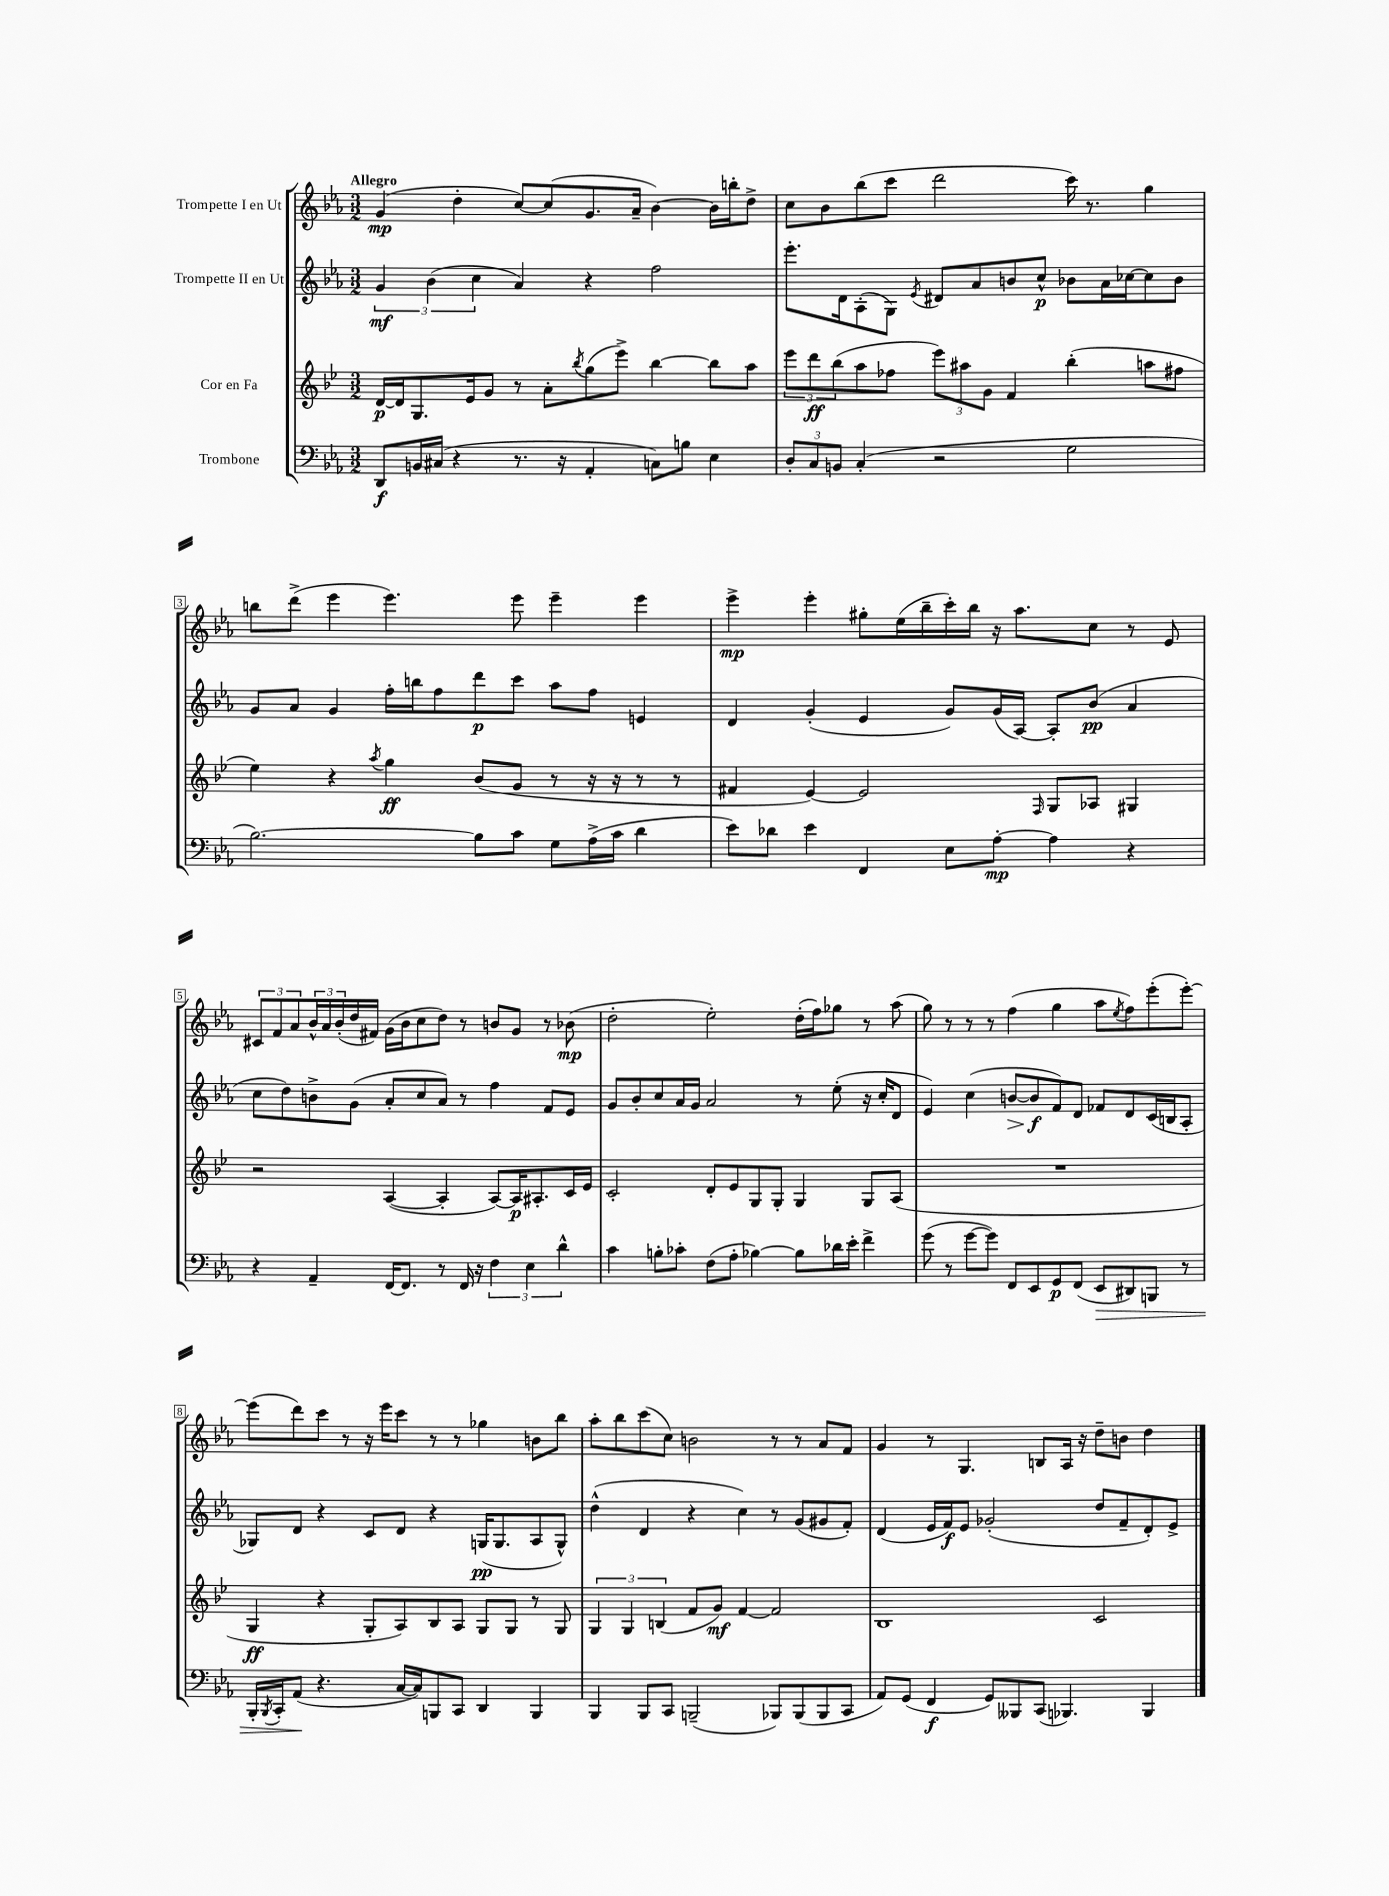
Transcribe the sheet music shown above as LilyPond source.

<<
\new StaffGroup <<
\new Staff = "s0" \with { instrumentName = "Trompette I en Ut" } {
    \clef treble \key ees \major \numericTimeSignature \time 3/2 \tempo "Allegro"
    g'4\mp( d''4-. c''8~) c''8( g'8. aes'16-- bes'4~) bes'16 b''16-. d''8-> |
    c''8 bes'8 bes''8( c'''8 d'''2 c'''16) r8. g''4 |
    b''8 d'''8->( ees'''4 ees'''4.) ees'''8 ees'''4-- ees'''4 |
    ees'''4->\mp ees'''4-. gis''8-. ees''16( bes''16-- c'''16-.) bes''16 r16 aes''8. c''8 r8 ees'8 |
    \tuplet 3/2 { cis'8 f'8 aes'8 } \tuplet 3/2 { bes'16-^ aes'16 bes'16-.( } d''16 fis'16) g'16( bes'16 c''8 d''8) r8 b'8 g'8 r8 bes'8\mp( |
    d''2-. ees''2-.) d''16-.( f''16) ges''8 r8 aes''8( |
    g''8) r8 r8 r8 f''4( g''4 aes''8 \acciaccatura { ees''8 } f''8) ees'''8-.( ees'''8~-.) |
    ees'''8( d'''8) c'''8 r8 r16 ees'''16 c'''8 r8 r8 ges''4 b'8 bes''8 |
    aes''8-. bes''8 c'''8( c''8) b'2 r8 r8 aes'8 f'8 |
    g'4 r8 g4. b8 aes16 r16 d''8-- b'8 d''4 \bar "|." |
}
\new Staff = "s1" \with { instrumentName = "Trompette II en Ut" } {
    \clef treble \key ees \major \numericTimeSignature \time 3/2
    \tuplet 3/2 { g'4\mf bes'4( c''4 } aes'4) r4 f''2 |
    ees'''8.-. d'16 aes8-.( g8) \acciaccatura { ees'8 } dis'8 aes'8 b'8 c''8-^\p bes'8 aes'16 ces''16~ ces''8 bes'8 |
    g'8 aes'8 g'4 f''16-. b''16 f''8 d'''8\p c'''8 aes''8 f''8 e'4 |
    d'4 g'4-.( ees'4 g'8) g'16( aes16~) aes8-. bes'8\pp( aes'4 |
    c''8 d''8) b'8-> g'8( aes'8-. c''8 aes'8) r8 f''4 f'8 ees'8 |
    g'8 bes'8-. c''8 aes'16 g'16 aes'2 r8 ees''8-.( r16 c''16-. d'8 |
    ees'4) c''4( b'8~\> b'8\f\! f'8) d'8 fes'8 d'8 c'16( b16 aes8-. |
    ges8) d'8 r4 c'8 d'8 r4 g16\pp( g8. aes8 g8-^) |
    d''4-^( d'4 r4 c''4) r8 g'8( gis'8 f'8-.) |
    d'4( ees'16 f'16\f) ees'8 ges'2-.( d''8 f'8-- d'8-.) ees'8-> \bar "|." |
}
\new Staff = "s2" \with { instrumentName = "Cor en Fa" } {
    \clef treble \key bes \major \numericTimeSignature \time 3/2
    d'16~\p d'16 g8. ees'16 g'8 r8 a'8-. \acciaccatura { bes''8 } g''8( ees'''8->) bes''4~ bes''8 a''8 |
    \tuplet 3/2 { ees'''8 d'''8\ff bes''8( } a''8 fes''8 \tuplet 3/2 { ees'''8) ais''8 g'8 } f'4 bes''4-.( a''8 fis''8 |
    ees''4) r4 \acciaccatura { a''8 } g''4\ff bes'8( g'8 r8 r16 r16 r8 r8 |
    fis'4 ees'4~) ees'2 \grace { f16 } g8 aes8 gis4 |
    r2 a4~( a4-. a8~) a16\p ais8.-. c'16 ees'16 |
    c'2-. d'8-. ees'8 g8 g8-. g4 g8 a8( |
    R1. |
    g4\ff r4 g8-. a8) bes8 a8 g8 g8 r8 g8 |
    \tuplet 3/2 { g4 g4 b4( } f'8 g'8\mf) f'4~ f'2 |
    bes1 c'2 \bar "|." |
}
\new Staff = "s3" \with { instrumentName = "Trombone" } {
    \clef bass \key ees \major \numericTimeSignature \time 3/2
    d,8\f b,16 cis16( r4 r8. r16 aes,4-. c8) b8 ees4 |
    \tuplet 3/2 { d8-. c8 b,8 } c4-.( r2 g2 |
    bes2.~) bes8 c'8 g8 aes16->( c'16 d'4 |
    ees'8) des'8 ees'4 f,4 ees8 aes8~-.\mp aes4 r4 |
    r4 aes,4-- f,16~ f,8. r8 f,16 r16 \tuplet 3/2 { f4 ees4 d'4-^ } |
    c'4 b8-. ces'8-. f8( aes8-. bes4~) bes8 des'16 ees'16-. f'4-> |
    g'8( r8 g'8~ g'8) f,8 ees,8 g,8\p f,8( ees,8\> dis,8) b,,8 r8 |
    bes,,16-. \acciaccatura { bes,,8 } c,16-. aes,8\!( r4. c16~ c16) b,,8 c,8 d,4 b,,4 |
    bes,,4 bes,,8 c,8 b,,2--( bes,,8) bes,,8( bes,,8 c,8 |
    aes,8) g,8( f,4\f g,8) beses,,8 c,8( bes,,4.) bes,,4 \bar "|." |
}
>>
>>
\layout { \context { \Score \override BarNumber.stencil = #(make-stencil-boxer 0.1 0.3 ly:text-interface::print) } }
